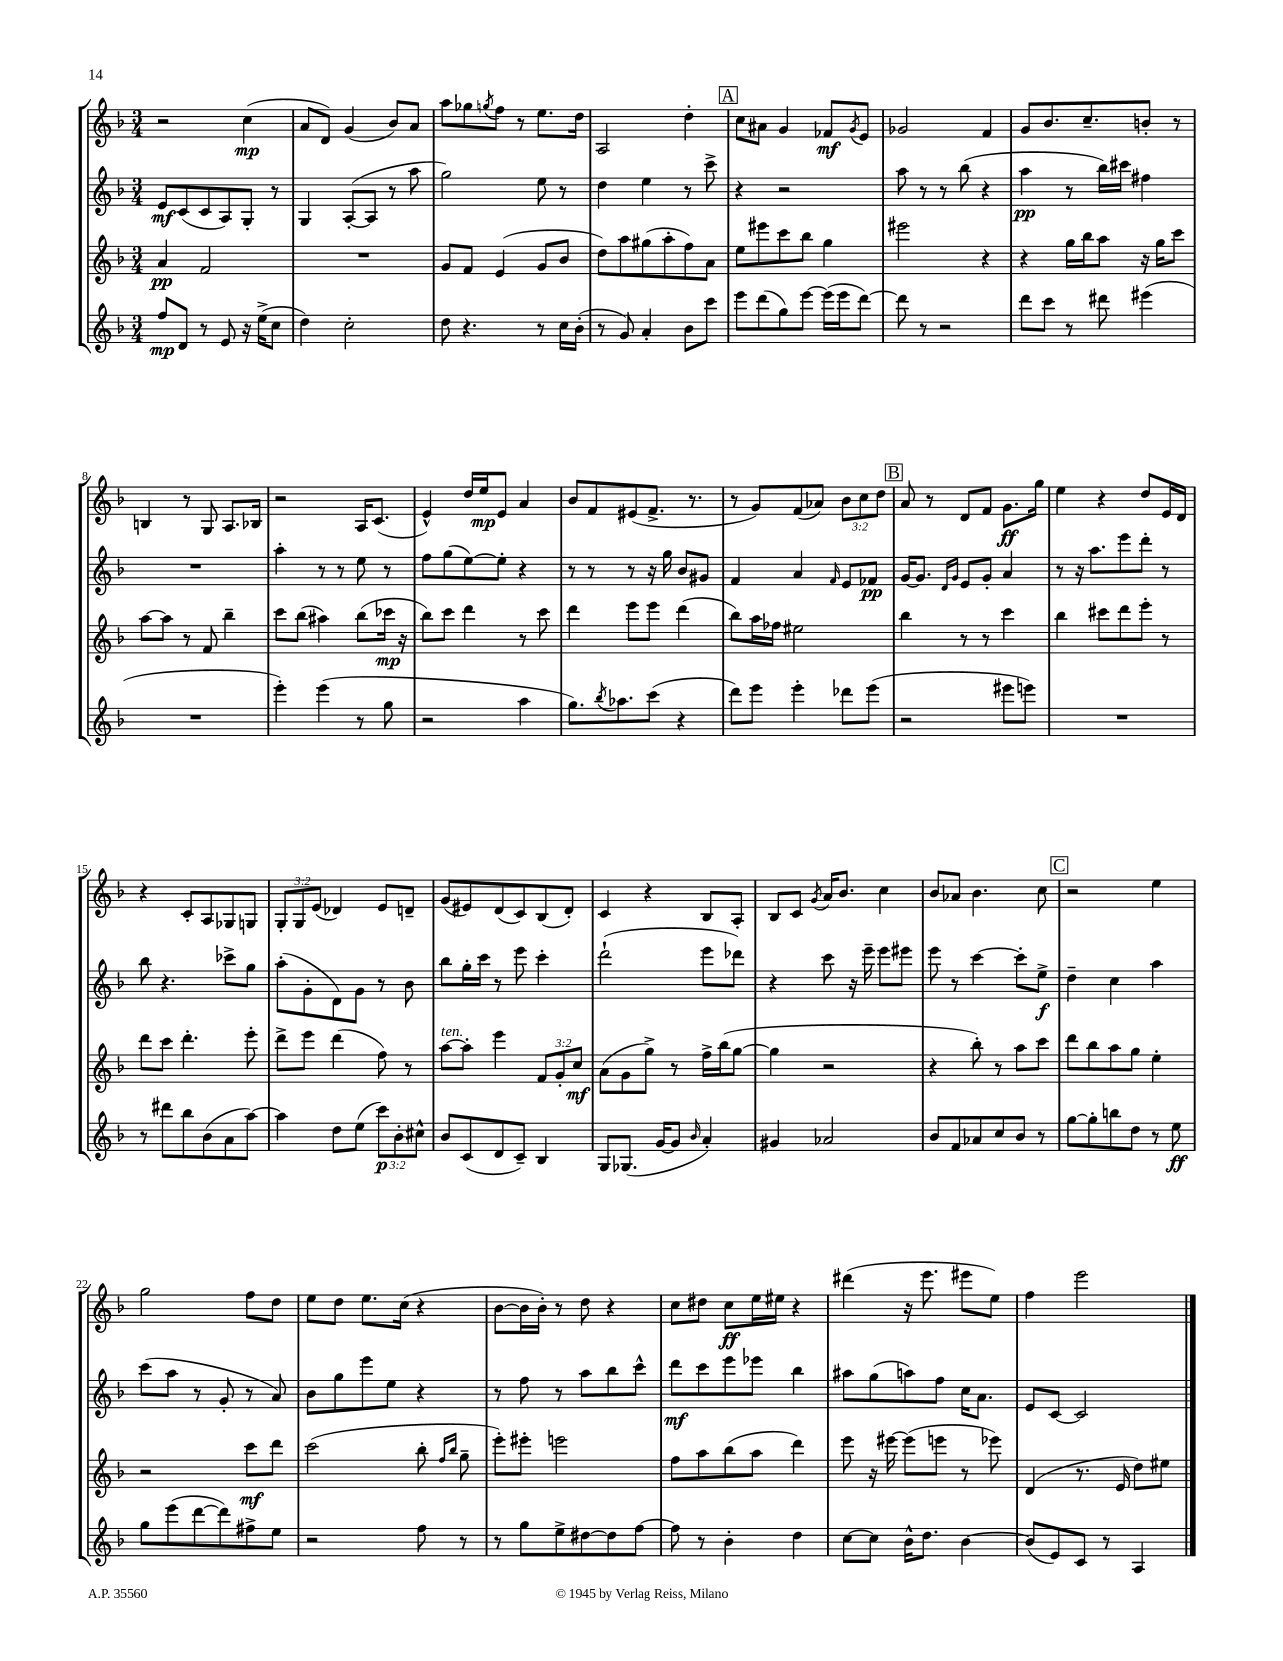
<<
\new StaffGroup <<
\new Staff = "s0" {
    \clef treble \key f \major \numericTimeSignature \time 3/4 \override Staff.TupletNumber.text = #tuplet-number::calc-fraction-text
    r2 c''4\mp( |
    a'8 d'8) g'4( bes'8) a'8 |
    a''8 ges''8 \acciaccatura { g''8 } f''8 r8 e''8. d''16 |
    a2 d''4-. |
    \mark \markup { \box "A" } c''8 ais'8 g'4 fes'8\mf \acciaccatura { g'8 } e'8 |
    ges'2 f'4 |
    g'8 bes'8. c''8.-- b'8-. r8 |
    b4 r8 g8 a8. bes16 |
    r2 a16 c'8.( |
    e'4-^) d''16 e''16\mp e'8 a'4 |
    bes'8 f'8 eis'8( f'8.-> r8. |
    r8 g'8) f'8( aes'8) \tuplet 3/2 { bes'8 c''8 d''8 } |
    \mark \markup { \box "B" } a'8 r8 d'8 f'8 g'8.\ff g''16 |
    e''4 r4 d''8 e'16 d'16 |
    r4 c'8-. a8 ges8 g8 |
    \tuplet 3/2 { g8-. g8 e'8( } des'4) e'8 d'8-- |
    g'8( eis'8) d'8( c'8) bes8( d'8-.) |
    c'4 r4 bes8 a8-. |
    bes8 c'8 \acciaccatura { g'8 } a'16 bes'8. c''4 |
    bes'8 aes'8 bes'4. c''8 |
    \mark \markup { \box "C" } r2 e''4 |
    g''2 f''8 d''8 |
    e''8 d''8 e''8. c''16( r4 |
    bes'8~ bes'16 bes'16-.) r8 d''8 r4 |
    c''8 dis''8 c''8\ff e''16 eis''16 r4 |
    dis'''4( r16 e'''8. eis'''8 e''8) |
    f''4 e'''2 \bar "|." |
}
\new Staff = "s1" {
    \clef treble \key f \major \numericTimeSignature \time 3/4
    e'8\mf c'8( c'8 a8) g8-. r8 |
    g4 a8~-.( a8 r8 a''8 |
    g''2) e''8 r8 |
    d''4 e''4 r8 c'''8-> |
    \mark \markup { \box "A" } r4 r2 |
    a''8 r8 r8 bes''8( r4 |
    a''4\pp r8 bes''16) cis'''16 fis''4 |
    R2. |
    a''4-. r8 r8 e''8 r8 |
    f''8 g''8( e''8~) e''8-. r4 |
    r8 r8 r8 r16 g''16 bes'8 gis'8 |
    f'4 a'4 \grace { f'16 } e'8 fes'8\pp |
    \mark \markup { \box "B" } g'16~ g'8. \grace { d'16 g'16 } e'8 g'8-. a'4 |
    r8 r16 a''8. e'''8 d'''8-. r8 |
    bes''8 r4. ces'''8-> g''8 |
    a''8-.( g'8-. d'8) g'8 r8 bes'8 |
    bes''8 g''16-. c'''16 r8 e'''8 c'''4-. |
    d'''2-!( e'''8 des'''8) |
    r4 c'''8 r16 e'''16-- e'''8 eis'''8 |
    e'''8 r8 c'''4~ c'''8-. e''8->\f |
    \mark \markup { \box "C" } d''4-- c''4 a''4 |
    c'''8( a''8 r8 g'8-. r8 a'8) |
    bes'8 g''8 e'''8 e''8 r4 |
    r8 f''8 r8 a''8 bes''8 c'''8-^ |
    d'''8\mf c'''8 e'''8 ees'''8 bes''4 |
    ais''8 g''8( a''8) f''8 c''16 a'8. |
    e'8 c'8~ c'2 \bar "|." |
}
\new Staff = "s2" {
    \clef treble \key f \major \numericTimeSignature \time 3/4 \override Staff.TupletNumber.text = #tuplet-number::calc-fraction-text
    a'4\pp f'2 |
    R2. |
    g'8 f'8 e'4( g'8 bes'8 |
    d''8) a''8 gis''8( a''8-. f''8) a'8 |
    \mark \markup { \box "A" } e''8 eis'''8 c'''8 bes''8 g''4 |
    eis'''2 r4 |
    r4 g''16 bes''16 a''8 r16 g''16 c'''8 |
    a''8~ a''8 r8 f'8 bes''4-- |
    c'''8 bes''8( ais''4) bes''8( ces'''16\mp r16 |
    bes''8) c'''8 d'''4 r8 c'''8 |
    d'''4 e'''8 e'''8 d'''4( |
    bes''8) a''16 fes''16 eis''2 |
    \mark \markup { \box "B" } bes''4 r8 r8 c'''4 |
    bes''4 cis'''8 d'''8 e'''8-. r8 |
    d'''8 c'''8 d'''4.-. e'''8-. |
    d'''8-> e'''8 d'''4( f''8) r8 |
    a''8~^\markup { \italic "ten." } a''8-. e'''4 \tuplet 3/2 { f'8 g'8-. c''8\mf } |
    a'8( g'8 g''8->) r8 f''16-> bes''16( g''8~ |
    g''4 r2 |
    r4 bes''8-.) r8 a''8 c'''8 |
    \mark \markup { \box "C" } d'''8 bes''8 a''8 g''8 e''4-. |
    r2 c'''8\mf d'''8 |
    c'''2( bes''8-. \grace { f''16 bes''16 } g''8-- |
    e'''8-.) eis'''8-. e'''2 |
    f''8 a''8 bes''8( a''8 d'''4) |
    e'''8 r16 eis'''16~ eis'''8( e'''8 r8 ees'''8) |
    d'4( r8. e'16 d''8) eis''8 \bar "|." |
}
\new Staff = "s3" {
    \clef treble \key f \major \numericTimeSignature \time 3/4 \override Staff.TupletNumber.text = #tuplet-number::calc-fraction-text
    f''8\mp d'8 r8 e'8 r16 e''16->( c''8 |
    d''4) c''2-. |
    d''8 r4. r8 c''16 bes'16-.( |
    r8 g'8) a'4-. bes'8 c'''8 |
    \mark \markup { \box "A" } e'''8 d'''8( g''8) e'''8~ e'''16( e'''16 d'''8~) |
    d'''8 r8 r2 |
    d'''8 c'''8 r8 dis'''8 eis'''4( |
    R2. |
    e'''4-.) e'''4( r8 g''8 |
    r2 a''4 |
    g''8.) \acciaccatura { bes''8 } aes''8. c'''8( r4 |
    d'''8) e'''8 e'''4-. des'''8 e'''8( |
    \mark \markup { \box "B" } r2 eis'''8 e'''8) |
    R2. |
    r8 dis'''8 bes''8 bes'8( a'8 a''8~) |
    a''4 d''8 e''8( \tuplet 3/2 { c'''8\p) bes'8-. cis''8-^ } |
    bes'8 c'8( d'8 c'8--) bes4 |
    g8 ges8.( g'16~ g'8 \grace { bes'16 } a'4-.) |
    gis'4 aes'2 |
    bes'8 f'8 aes'8 c''8 bes'8 r8 |
    \mark \markup { \box "C" } g''8~ g''8-. b''8 d''8 r8 e''8\ff |
    g''8 e'''8( d'''8~ d'''8) fis''8-> e''8 |
    r2 f''8 r8 |
    r8 g''8 e''8-> dis''8~ dis''8 f''8~ |
    f''8 r8 bes'4-. d''4 |
    c''8~ c''8 bes'16-^ d''8. bes'4~ |
    bes'8( e'8) c'8 r8 a4 \bar "|." |
}
>>
>>
